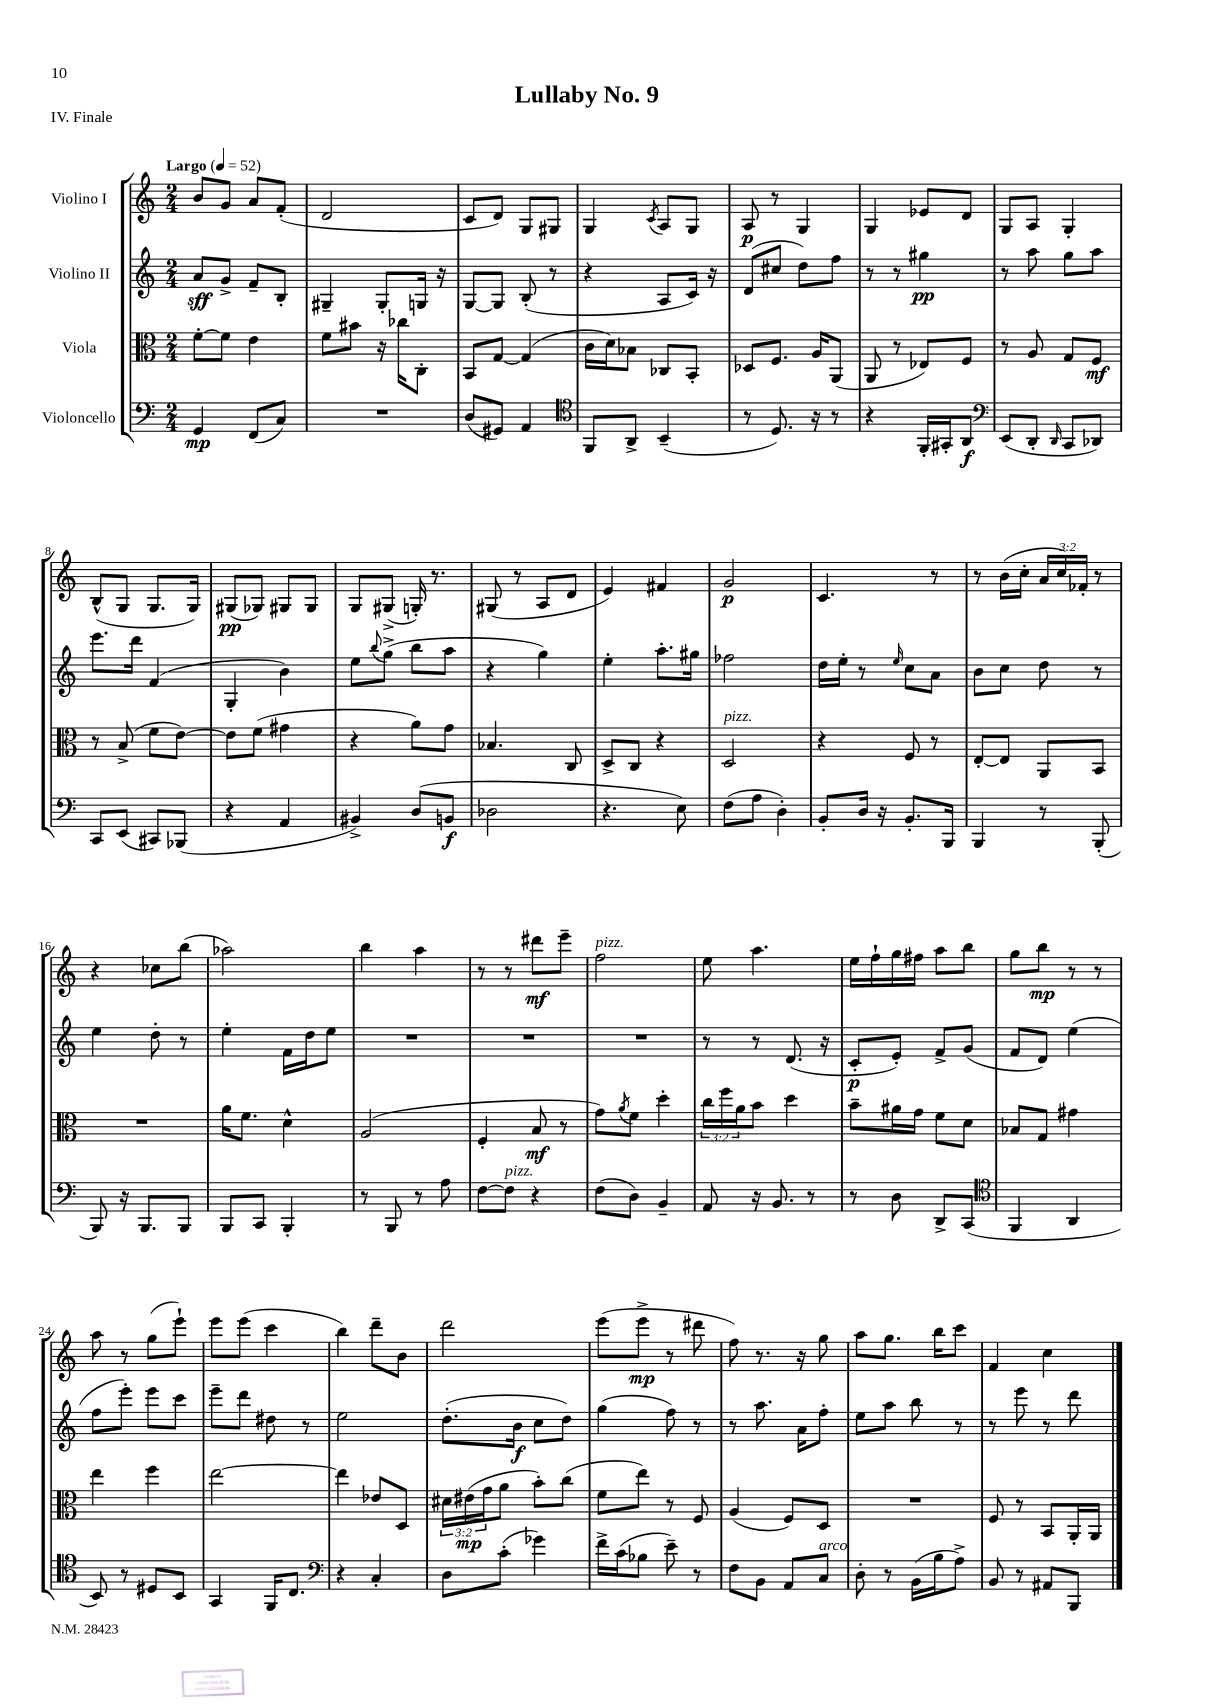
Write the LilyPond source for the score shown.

\header { title = "Lullaby No. 9" piece = "IV. Finale" }
<<
\new StaffGroup <<
\new Staff = "s0" \with { instrumentName = "Violino I" } {
    \clef treble \key c \major \numericTimeSignature \time 2/4 \override Staff.TupletNumber.text = #tuplet-number::calc-fraction-text \tempo "Largo" 4 = 52
    b'8 g'8 a'8 f'8-.( |
    d'2 |
    c'8 d'8) g8 gis8 |
    g4 \acciaccatura { c'8 } a8 g8 |
    a8\p r8 g4 |
    g4 ees'8 d'8 |
    g8 a8 g4-. |
    b8-^( g8 g8. g16) |
    gis8\pp( ges8) gis8 gis8 |
    g8 gis8->( g16-.) r8. |
    gis8( r8 a8 d'8 |
    e'4) fis'4 |
    g'2\p |
    c'4. r8 |
    r8 b'16( c''16-. \tuplet 3/2 { a'16 c''16) fes'16-. } r8 |
    r4 ces''8 b''8( |
    aes''2) |
    b''4 a''4 |
    r8 r8 dis'''8\mf e'''8-- |
    f''2^\markup { \italic "pizz." } |
    e''8 a''4. |
    e''16 f''16-! g''16 fis''16 a''8 b''8 |
    g''8 b''8\mp r8 r8 |
    a''8 r8 g''8( e'''8-!) |
    e'''8 e'''8( c'''4 |
    b''4) d'''8-- b'8 |
    d'''2 |
    e'''8( e'''8->\mp r8 dis'''8 |
    f''8) r8. r16 g''8 |
    a''8 g''8. b''16 c'''8 |
    f'4 c''4 \bar "|." |
}
\new Staff = "s1" \with { instrumentName = "Violino II" } {
    \clef treble \key c \major \numericTimeSignature \time 2/4
    a'8\sff g'8-> f'8-- b8-. |
    gis4-- gis8-. g16 r16 |
    g8~ g8 b8-.( r8 |
    r4 a8 c'16) r16 |
    d'8( cis''8 d''8) f''8 |
    r8 r8 gis''4\pp |
    r8 a''8 g''8 a''8 |
    e'''8. d'''16 f'4( |
    g4-. b'4) |
    e''8 \appoggiatura { b''8 } g''8->( b''8 a''8 |
    r4 g''4) |
    e''4-. a''8.-. gis''16 |
    fes''2 |
    d''16 e''16-. r8 \grace { e''16 } c''8 a'8 |
    b'8 c''8 d''8 r8 |
    e''4 d''8-. r8 |
    e''4-. f'16 d''16 e''8 |
    R2 |
    R2 |
    R2 |
    r8 r8 d'8.( r16 |
    c'8-.\p e'8-.) f'8-> g'8( |
    f'8 d'8) e''4( |
    f''8 e'''8-.) e'''8 c'''8 |
    e'''8-- d'''8 dis''8 r8 |
    e''2 |
    d''8.-.( b'16\f c''8 d''8) |
    g''4( f''8) r8 |
    r8 a''8. a'16 f''8-. |
    e''8 a''8 b''8 r8 |
    r8 e'''8 r8 d'''8 \bar "|." |
}
\new Staff = "s2" \with { instrumentName = "Viola" } {
    \clef alto \key c \major \numericTimeSignature \time 2/4 \override Staff.TupletNumber.text = #tuplet-number::calc-fraction-text
    f'8~-. f'8 e'4 |
    f'8 bis'8 r16 ces''16 c8-. |
    b,8 g8~ g4( |
    c'16 d'16) bes8 ces8 b,8-. |
    des8 f8. a16 a,8( |
    a,8 r8 ees8) f8 |
    r8 a8 g8 f8\mf |
    r8 b8->( f'8 e'8~) |
    e'8 f'8( gis'4 |
    r4 a'8) g'8 |
    bes4. c8 |
    d8-> c8 r4 |
    d2^\markup { \italic "pizz." } |
    r4 f8 r8 |
    e8~-. e8 a,8 b,8 |
    R2 |
    a'16 f'8. d'4-^ |
    a2( |
    f4-. b8\mf r8 |
    g'8) \acciaccatura { a'8 } f'8 d''4-. |
    \tuplet 3/2 { c''16 f''16 a'16 } b'8 d''4 |
    b'8-- ais'16 g'16 f'8 d'8 |
    bes8 g8 gis'4 |
    e''4 f''4 |
    e''2~ |
    e''4 ees'8 d8 |
    \tuplet 3/2 { dis'16 eis'16\mp( g'16 } a'8 b'8-.) c''8( |
    f'8 e''8) r8 f8 |
    a4( f8) d8 |
    R2 |
    f8 r8 b,8 a,16-. a,16 \bar "|." |
}
\new Staff = "s3" \with { instrumentName = "Violoncello" } {
    \clef bass \key c \major \numericTimeSignature \time 2/4
    g,4\mp f,8( c8) |
    R2 |
    d8( gis,8) a,4 |
    \clef tenor f,8 a,8-> b,4--( |
    r8 d8.) r16 r8 |
    r4 f,16-. gis,16-. a,8\f |
    \clef bass e,8( d,8-. \grace { d,16 } c,8 des,8) |
    c,8 e,8( cis,8) bes,,8( |
    r4 a,4 |
    bis,4->) d8( b,8\f |
    des2 |
    r4. e8) |
    f8( a8 d4-.) |
    b,8-. d16 r16 b,8.-. b,,16 |
    b,,4 r8 b,,8-.( |
    b,,8) r16 b,,8. b,,8 |
    b,,8 c,8 b,,4-. |
    r8 b,,8 r8 a8 |
    f8~ f8^\markup { \italic "pizz." } r4 |
    f8( d8) b,4-- |
    a,8 r16 b,8. r8 |
    r8 d8 d,8-> c,8( |
    \clef tenor f,4 a,4 |
    b,8) r8 dis8 b,8 |
    g,4 f,16 c8. |
    \clef bass r4 c4-. |
    d8 c'8-.( ges'4) |
    f'16-> c'16( bes8 e'8--) r8 |
    f8 b,8 a,8 c8^\markup { \italic "arco" } |
    d8-. r8 b,16( b16 a8->) |
    b,8 r8 ais,8 b,,8 \bar "|." |
}
>>
>>
